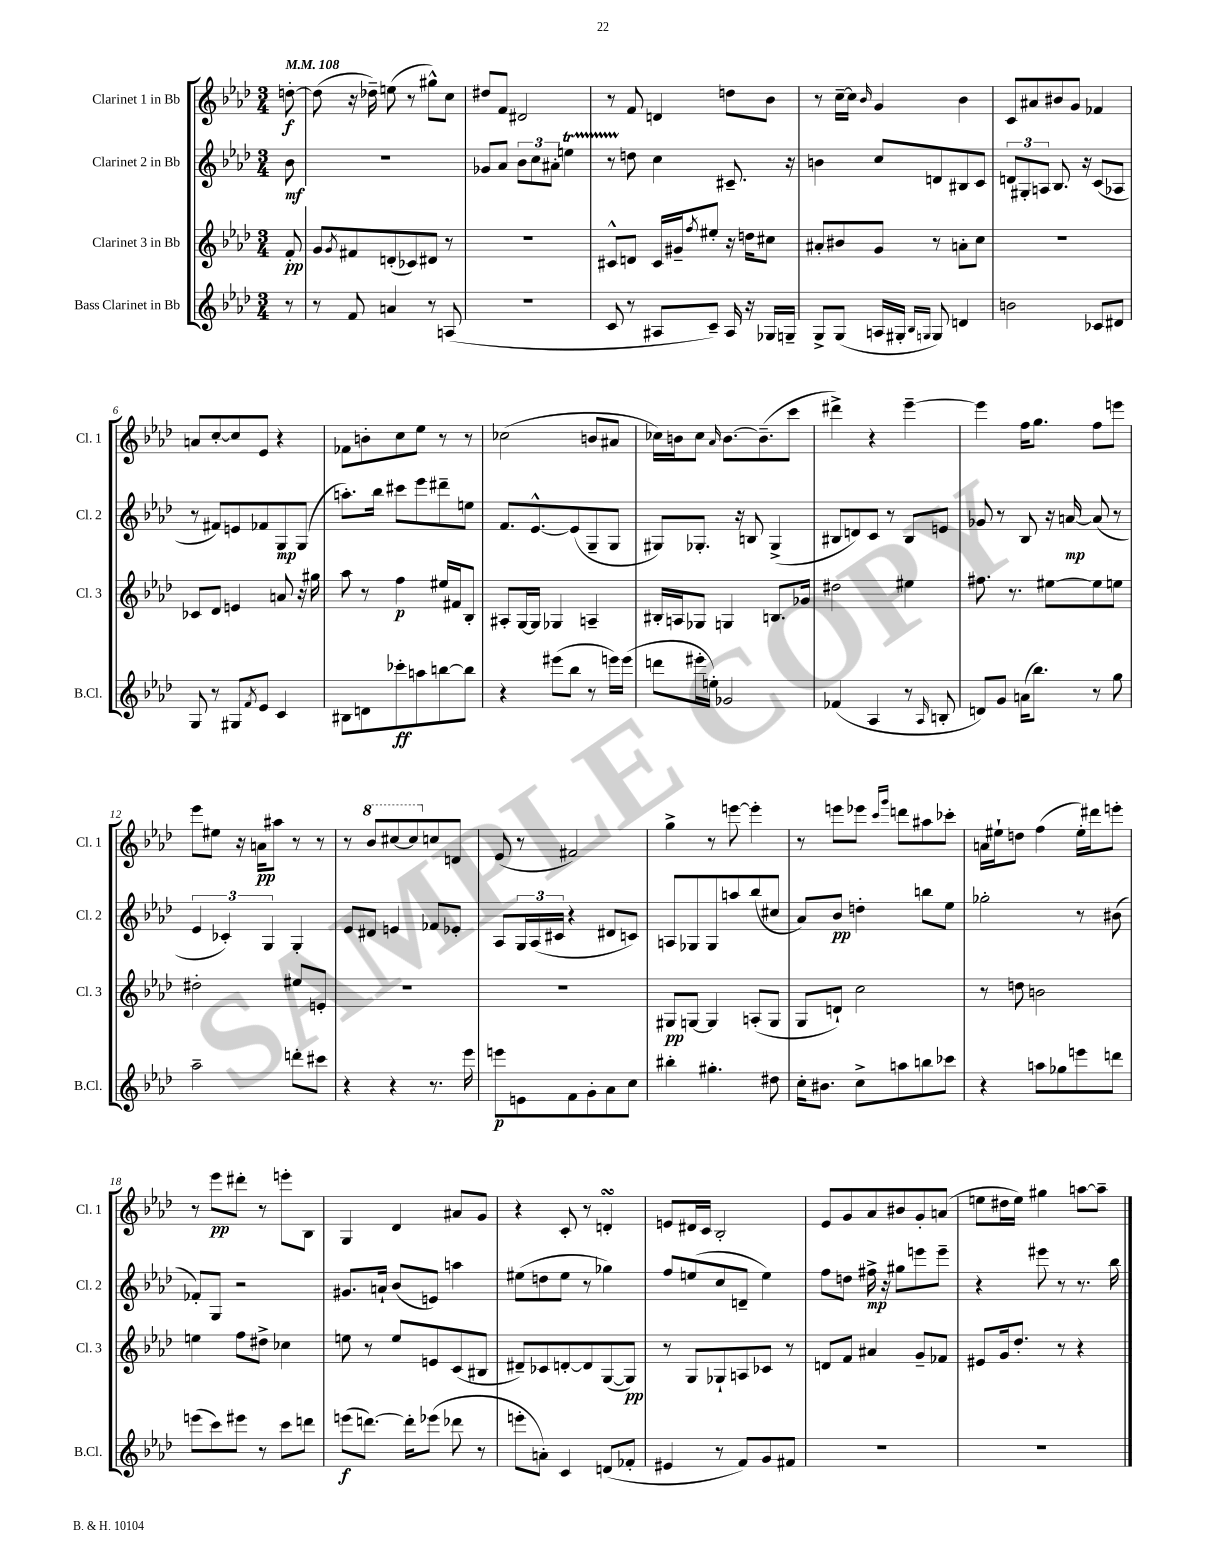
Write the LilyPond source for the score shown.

<<
\new StaffGroup <<
\new Staff = "s0" \with { instrumentName = "Clarinet 1 in Bb" shortInstrumentName = "Cl. 1" } {
    \clef treble \key aes \major \numericTimeSignature \time 3/4 \partial 8 \tempo 4 = 108
    d''8~-.\f |
    d''8( r16 des''16--) e''8( r8 gis''8-^) c''8 |
    dis''8 f'8 dis'2 |
    r8 f'8 d'4 d''8 bes'8 |
    r8 c''16~-- c''16 \grace { bes'16 } g'4 bes'4 |
    c'8 ais'8 bis'8 g'8 fes'4 |
    a'8 c''8~-. c''8 ees'8 r4 |
    fes'8 b'8-. c''8 ees''8 r8 r8 |
    ces''2( b'8 ais'8 |
    ces''16) b'16 ces''8 \grace { aes'16 } b'8.~ b'8.--( c'''8 |
    dis'''4->) r4 ees'''4~-- |
    ees'''4 f''16 g''8. f''8 e'''8 |
    ees'''8 eis''8 r16 a'16\pp ais''8 r8 r8 |
    r8 \ottava #1 bes''8 cis'''8~ cis'''8 \ottava #0 c''!8 d'8 |
    ees'8( r8 fis'2) |
    g''4-> r8 e'''8~ e'''4-. |
    r8 e'''8 ees'''8 \grace { c'''16 g'''16 } d'''8 ais''8 ces'''8-. |
    a'16 eis''16-! d''8 f''4( eis''16-.) dis'''16 e'''8-. |
    r8 ees'''8\pp dis'''8-. r8 e'''8-. bes8 |
    g4 des'4 ais'8 g'8 |
    r4 c'8-. r8 d'4-.\turn |
    e'8 dis'16 c'16 bes2-. |
    ees'8 g'8 aes'8 bis'8 g'8-. a'8( |
    e''8 dis''16 e''16) gis''4 a''8~ a''8-- \bar "|." |
}
\new Staff = "s1" \with { instrumentName = "Clarinet 2 in Bb" shortInstrumentName = "Cl. 2" } {
    \clef treble \key aes \major \numericTimeSignature \time 3/4 \partial 8
    bes'8\mf |
    R2. |
    ges'8 aes'8 \tuplet 3/2 { bes'8 c''8 ais'8-. } e''4\startTrillSpan |
    r8 d''8\stopTrillSpan c''4 cis'8.-- r16 |
    b'4 c''8 d'8 bis8 c'8 |
    \tuplet 3/2 { d'8 gis8-. a8 } bes8. r16 c'8( aes8 |
    r8 fis'8) e'8 fes'8 g8\mp g8( |
    a''8.-.) bes''16 cis'''8 ees'''8 dis'''8-- e''8 |
    f'8. ees'8.~-^ ees'8( g8-- g8 |
    gis8) ges8.-. r16 b8 ges4->( |
    bis8 d'8) c'8 r8 bis8 e'8 |
    ges'8 r8 bes8 r16 a'16~\mp a'8( r8 |
    \tuplet 3/2 { ees'4 ces'4-.) g4 } g4-. |
    ees'8 dis'8 e'4 fes'8 ees'8-. |
    aes8 \tuplet 3/2 { g16 aes16( cis'16 } r4 dis'8 c'8) |
    a8 ges8 ges8 a''8 bes''8( cis''8 |
    aes'8) bes'8\pp d''4-. b''8 ees''8 |
    ges''2-. r8 bis'8( |
    fes'8-.) g8 r2 |
    gis'8. a'16-! bes'8( e'8) a''4 |
    eis''8( d''8 eis''8 r8 ges''4) |
    f''8 e''8( c''8 d'8-- e''4) |
    f''8 d''8 fis''16->\mp r16 gis''8 e'''8 e'''8-- |
    r4 eis'''8 r8 r8. bes''16 \bar "|." |
}
\new Staff = "s2" \with { instrumentName = "Clarinet 3 in Bb" shortInstrumentName = "Cl. 3" } {
    \clef treble \key aes \major \numericTimeSignature \time 3/4 \partial 8
    f'8-.\pp |
    g'8 \acciaccatura { g'8 } fis'8 d'8-.( ces'8) dis'8 r8 |
    R2. |
    cis'8-^ d'8 cis'16 gis'16-- \acciaccatura { f''8 } eis''8-. r16 d''16 cis''8 |
    ais'8-. bis'8 g'8 r8 a'8-. c''8 |
    R2. |
    ces'8 des'8 e'4 a'8 r16 gis''16 |
    aes''8 r8 f''4\p eis''16 fis'16 bes8-. |
    ais8-. g16~ g16 ges4 a4-- |
    bis16-. a16 ges8 g4 b8. ges'16 |
    dis''2 eis''4 |
    fis''8. r8. eis''8~ eis''8 e''8 |
    dis''2-. eis''8 e'8-. |
    R2. |
    R2. |
    gis8\pp g8~ g4 a8-.( g8 |
    g8 d'8-!) c''2 |
    r8 d''8 b'2 |
    e''4 f''8 dis''8-> ces''4 |
    e''8 r8 e''8 e'8 c'8( bis8 |
    dis'8--) ces'8 d'8~-. d'8 g8~( g8\pp) |
    r8 g8 ges8-! a8 ces'8 r8 |
    d'8 f'8 ais'4 g'8-- fes'8 |
    eis'8 g'16 des''8.-. r8 r4 \bar "|." |
}
\new Staff = "s3" \with { instrumentName = "Bass Clarinet in Bb" shortInstrumentName = "B.Cl." } {
    \clef treble \key aes \major \numericTimeSignature \time 3/4 \partial 8
    r8 |
    r8 f'8 a'4 r8 a8( |
    R2. |
    c'8 r8 ais8 c'8--) ais16 r16 ges16 g16-- |
    g8-> g8( a16 gis16-. \grace { bes16 g16 } g8) d'4 |
    b'2 ces'8 dis'8 |
    g8 r8 gis8 \acciaccatura { f'8 } ees'8 c'4 |
    bis8 d'8 ces'''8-.\ff a''8 b''8~ b''8 |
    r4 eis'''8( bes''8 r8 e'''16) e'''16( |
    d'''8 eis'''16-. e''16-.) ges'2 |
    fes'4( aes4 r8 \grace { aes16 } b8-. |
    d'8) g'8 a'16( bes''8.) r8 g''8 |
    aes''2-- d'''8-. cis'''8 |
    r4 r4 r8. ees'''16 |
    e'''8\p e'8 f'8 g'8-. aes'8 c''8 |
    bis''4-. gis''4.-. dis''8 |
    c''16-. bis'8. c''8-> a''8 b''8 ces'''8 |
    r4 a''8 ges''8 e'''8 d'''8 |
    e'''8( c'''8) eis'''8 r8 c'''8 d'''8 |
    e'''8\f( d'''8.~) d'''16-. ees'''8( des'''8 r8 |
    e'''8-. a'8-.) c'4 d'8( fes'8-. |
    eis'4 r8 f'8) g'8 fis'8 |
    R2. |
    R2. \bar "|." |
}
>>
>>
